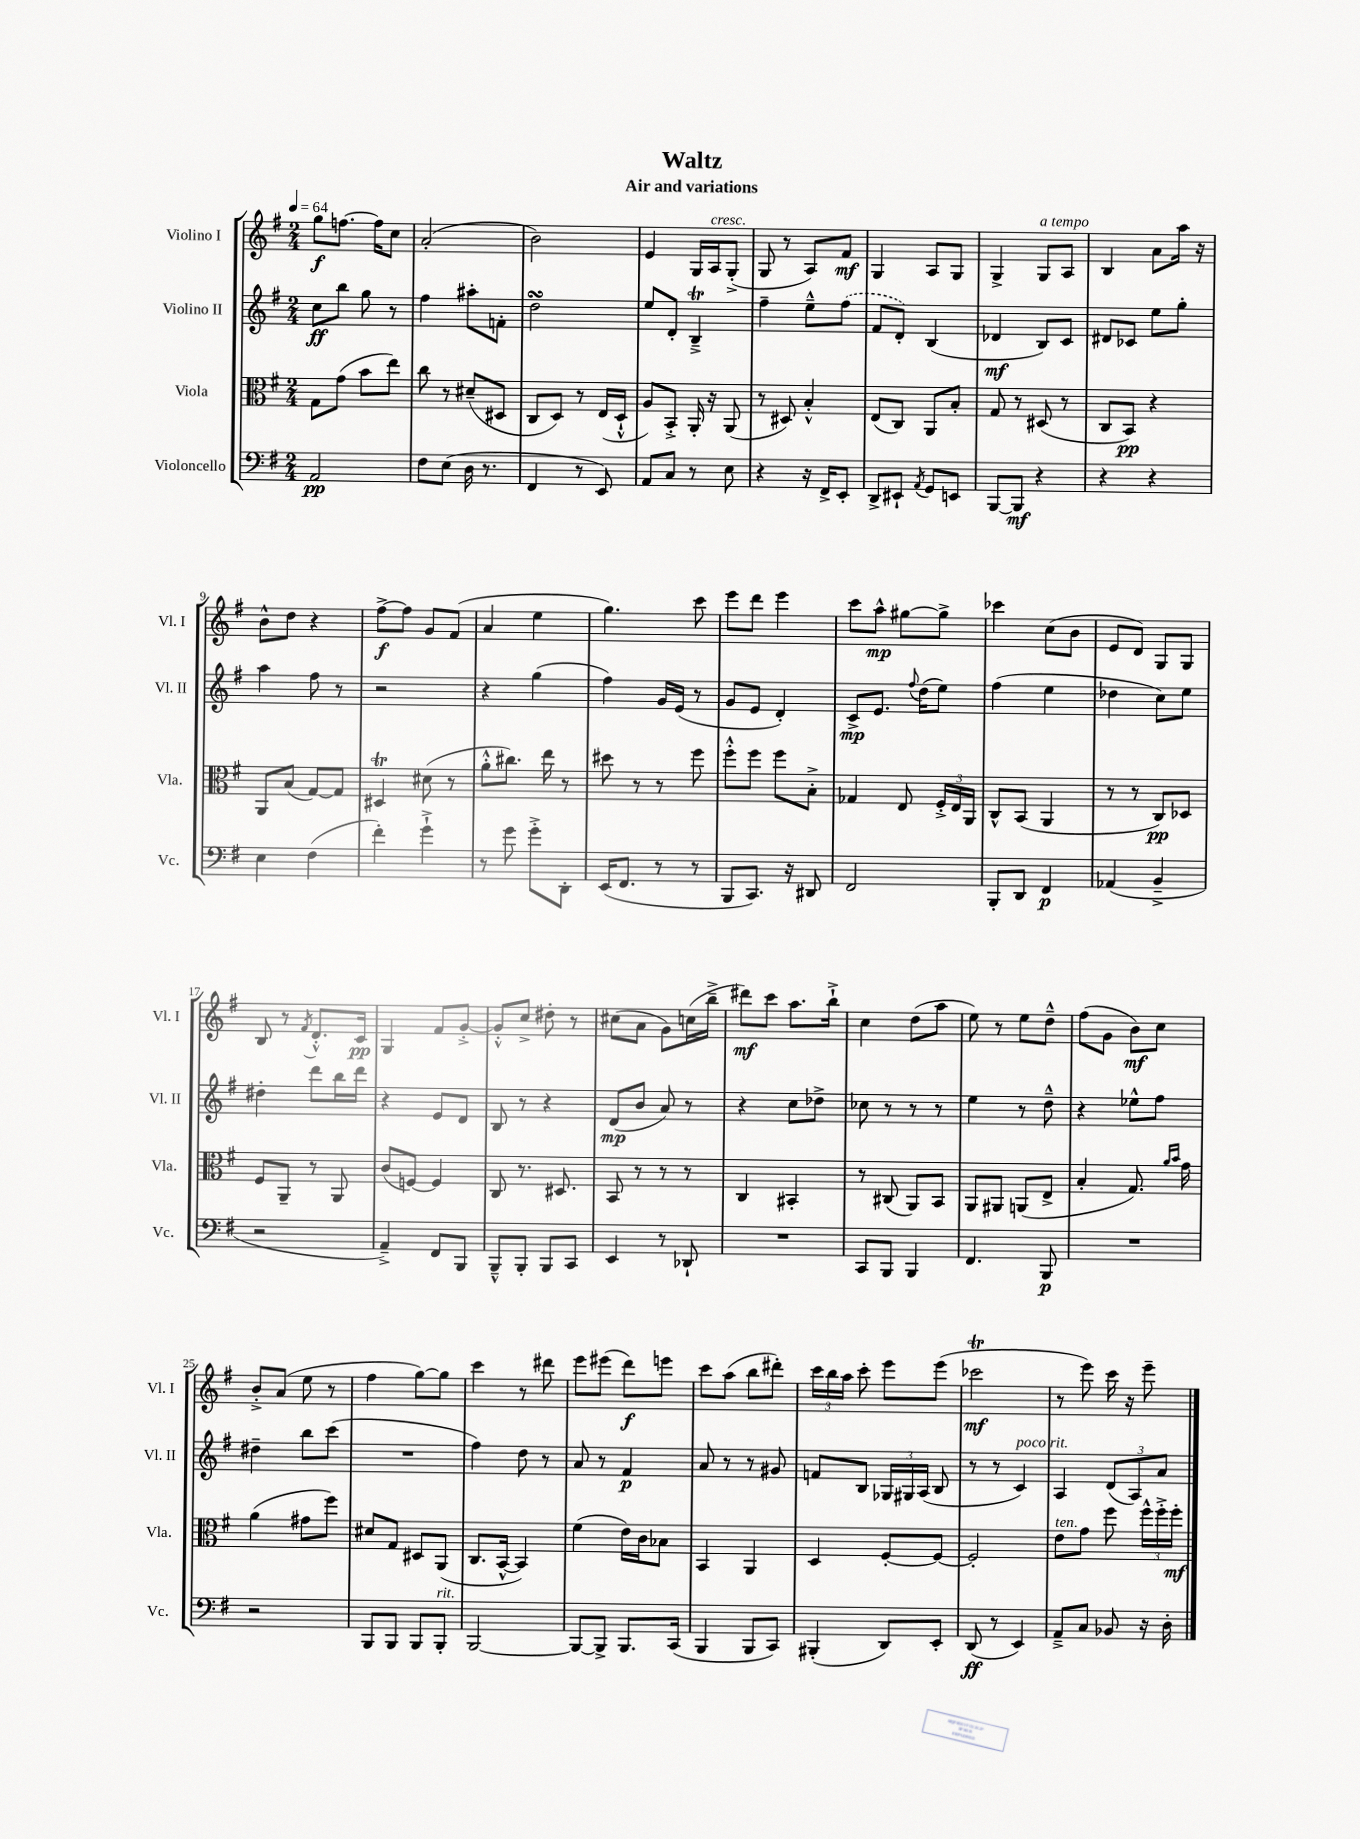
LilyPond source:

\header { title = "Waltz" subtitle = "Air and variations" }
<<
\new StaffGroup <<
\new Staff = "s0" \with { instrumentName = "Violino I" shortInstrumentName = "Vl. I" } {
    \clef treble \key g \major \numericTimeSignature \time 2/4 \tempo 4 = 64
    \autoBeamOff g''8[\f f''8.]~ f''16[ c''8] |
    a'2-.( |
    b'2) |
    e'4 g16[ a16^\markup { \italic "cresc." } g8]-.->( |
    g8 r8 a8[) fis'8]\mf |
    g4 a8[ g8] |
    g4-> g8[^\markup { \italic "a tempo" } a8] |
    b4 a'8[ a''16] r16 |
    b'8[-^ d''8] r4 |
    fis''8[~->\f fis''8] g'8[ fis'8]( |
    a'4 e''4 |
    g''4.) c'''8 |
    e'''8[ d'''8] e'''4 |
    c'''8[ a''8]-^\mp gis''8[~ gis''8]-> |
    ces'''4 c''8[( b'8] |
    e'8[ d'8]) g8[ g8] |
    b8 r8 \acciaccatura { fis'8 } d'8.[-.-^ c'16]\pp |
    g4 fis'8[ g'8]~-.-> |
    g'8[-.-^ c''8]-> dis''8-. r8 |
    cis''8[( a'8] g'8[) c''16( b''16]---> |
    dis'''8[\mf) c'''8] a''8.[ b''16]-!-> |
    c''4 d''8[( a''8] |
    e''8) r8 e''8[ d''8]---^ |
    fis''8[( g'8] b'8[\mf) c''8] |
    b'8[-.-> a'8]( e''8 r8 |
    fis''4 g''8[~) g''8] |
    c'''4 r8 dis'''8 |
    e'''8[ eis'''8]( d'''8[\f) e'''8] |
    c'''8[ a''8]( b''8[ dis'''8]-.) |
    \tuplet 3/2 { c'''16[ b''16 a''16] } c'''8-. e'''8[ e'''8]( |
    ces'''2\trill\mf |
    r8 e'''8) c'''16 r16 e'''8-- \bar "|." |
}
\new Staff = "s1" \with { instrumentName = "Violino II" shortInstrumentName = "Vl. II" } {
    \clef treble \key g \major \numericTimeSignature \time 2/4
    \autoBeamOff c''8[\ff b''8] g''8 r8 |
    fis''4 ais''8[-. f'8]-. |
    d''2\turn |
    e''8[ d'8]-. b4--->\trill |
    fis''4-- e''8[---^ \once \slurDashed fis''8]( |
    fis'8[ d'8]-.) b4( |
    des'4\mf b8[) c'8] |
    dis'8[ ces'8] e''8[ g''8]-. |
    a''4 fis''8 r8 |
    r2 |
    r4 g''4( |
    fis''4) g'16[ e'16]( r8 |
    g'8[ e'8] d'4-.) |
    c'8[->\mp e'8.] \appoggiatura { fis''8 } d''16[( e''8]) |
    fis''4( e''4 |
    des''4 c''8[) e''8] |
    dis''4-. d'''8[ b''16 d'''16] |
    r4 e'8[ d'8] |
    b8 r8 r4 |
    d'8[\mp( b'8] a'8) r8 |
    r4 c''8[ des''8]-> |
    ces''8 r8 r8 r8 |
    e''4 r8 d''8---^ |
    r4 ees''8[-^ fis''8] |
    dis''4-- b''8[ c'''8]( |
    R2 |
    fis''4) d''8 r8 |
    a'8 r8 fis'4\p |
    a'8 r8 r8 gis'8 |
    f'8[ b8] \tuplet 3/2 { ges16[ gis16 a16]( } b8 |
    r8 r8 c'4^\markup { \italic "poco rit." }) |
    a4 \tuplet 3/2 { d'8[( a8) a'8] } \bar "|." |
}
\new Staff = "s2" \with { instrumentName = "Viola" shortInstrumentName = "Vla." } {
    \clef alto \key g \major \numericTimeSignature \time 2/4
    \autoBeamOff g8[ g'8]( b'8[ e''8]) |
    c''8 r8 dis'8[--( dis8] |
    c8[ d8]) r8 e16[( d16]-!-^ |
    a8[) b,8]-.-> a,16-. r16 a,8( |
    r8 dis8) b4-.-^ |
    e8[( c8]) a,8[ b8]-. |
    g8 r8 dis8( r8 |
    c8[ b,8]\pp) r4 |
    a,8[ b8]( g8[~) g8] |
    dis4\trill dis'8( r8 |
    a'8[-.-^ cis''8.]) e''16 r8 |
    dis''8 r8 r8 fis''8 |
    fis''8[-.-^ fis''8] fis''8[ b8]-.-> |
    ges4 e8 \tuplet 3/2 { fis16[-.-> e16 a,16] } |
    c8[-^ b,8]( a,4 |
    r8 r8 c8[\pp) des8] |
    fis8[ a,8]-- r8 a,8 |
    c'8[( f8]~) f4 |
    c8 r8. dis8. |
    b,8 r8 r8 r8 |
    c4 bis,4-. |
    r8 cis8( a,8[) b,8] |
    a,8[ ais,8] a,8[( e8]-> |
    b4-. g8.) \grace { a'16[ b'16] } g'16 |
    a'4( gis'8[ fis''8]) |
    dis'8[ g8] dis8[ a,8]( |
    c8.[ b,16]~-^ b,4) |
    fis'4( e'16[) c'16 bes8] |
    b,4 a,4 |
    d4 fis8[~-. fis8]~ |
    fis2-. |
    e'8[^\markup { \italic "ten." } g'8] fis''8 \tuplet 3/2 { fis''16[-^ fis''16-.-> fis''16]-.\mf } \bar "|." |
}
\new Staff = "s3" \with { instrumentName = "Violoncello" shortInstrumentName = "Vc." } {
    \clef bass \key g \major \numericTimeSignature \time 2/4
    \autoBeamOff a,2\pp |
    fis8[ e8]( d16 r8. |
    fis,4 r8 e,8) |
    a,8[ c8] r8 e8 |
    r4 r16 fis,16[-> e,8]-. |
    d,8[-> eis,8]-! \acciaccatura { a,8 } g,8[ e,8] |
    b,,8[~ b,,8]\mf r4 |
    r4 r4 |
    e4 fis4( |
    fis'4-.) g'4-!-> |
    r8 g'8 g'8[-.-> d,8]-. |
    e,16[( fis,8.] r8 r8 |
    b,,8[ c,8.]) r16 dis,8 |
    fis,2 |
    b,,8[-. d,8] fis,4\p |
    aes,4( b,4---> |
    r2 |
    a,4--->) fis,8[ b,,8] |
    b,,8[---^ b,,8]-. b,,8[ c,8] |
    e,4 r8 des,8-! |
    R2 |
    c,8[ b,,8] b,,4 |
    fis,4. b,,8\p |
    R2 |
    r2 |
    b,,8[ b,,8] b,,8[ b,,8]-.^\markup { \italic "rit." } |
    b,,2~ |
    b,,8[~ b,,8]-> b,,8.[ c,16]( |
    b,,4 b,,8[ c,8]) |
    bis,,4-.( d,8[) e,8]-. |
    d,8\ff( r8 e,4) |
    a,8[---> c8] bes,8 r16 d16-. \bar "|." |
}
>>
>>
